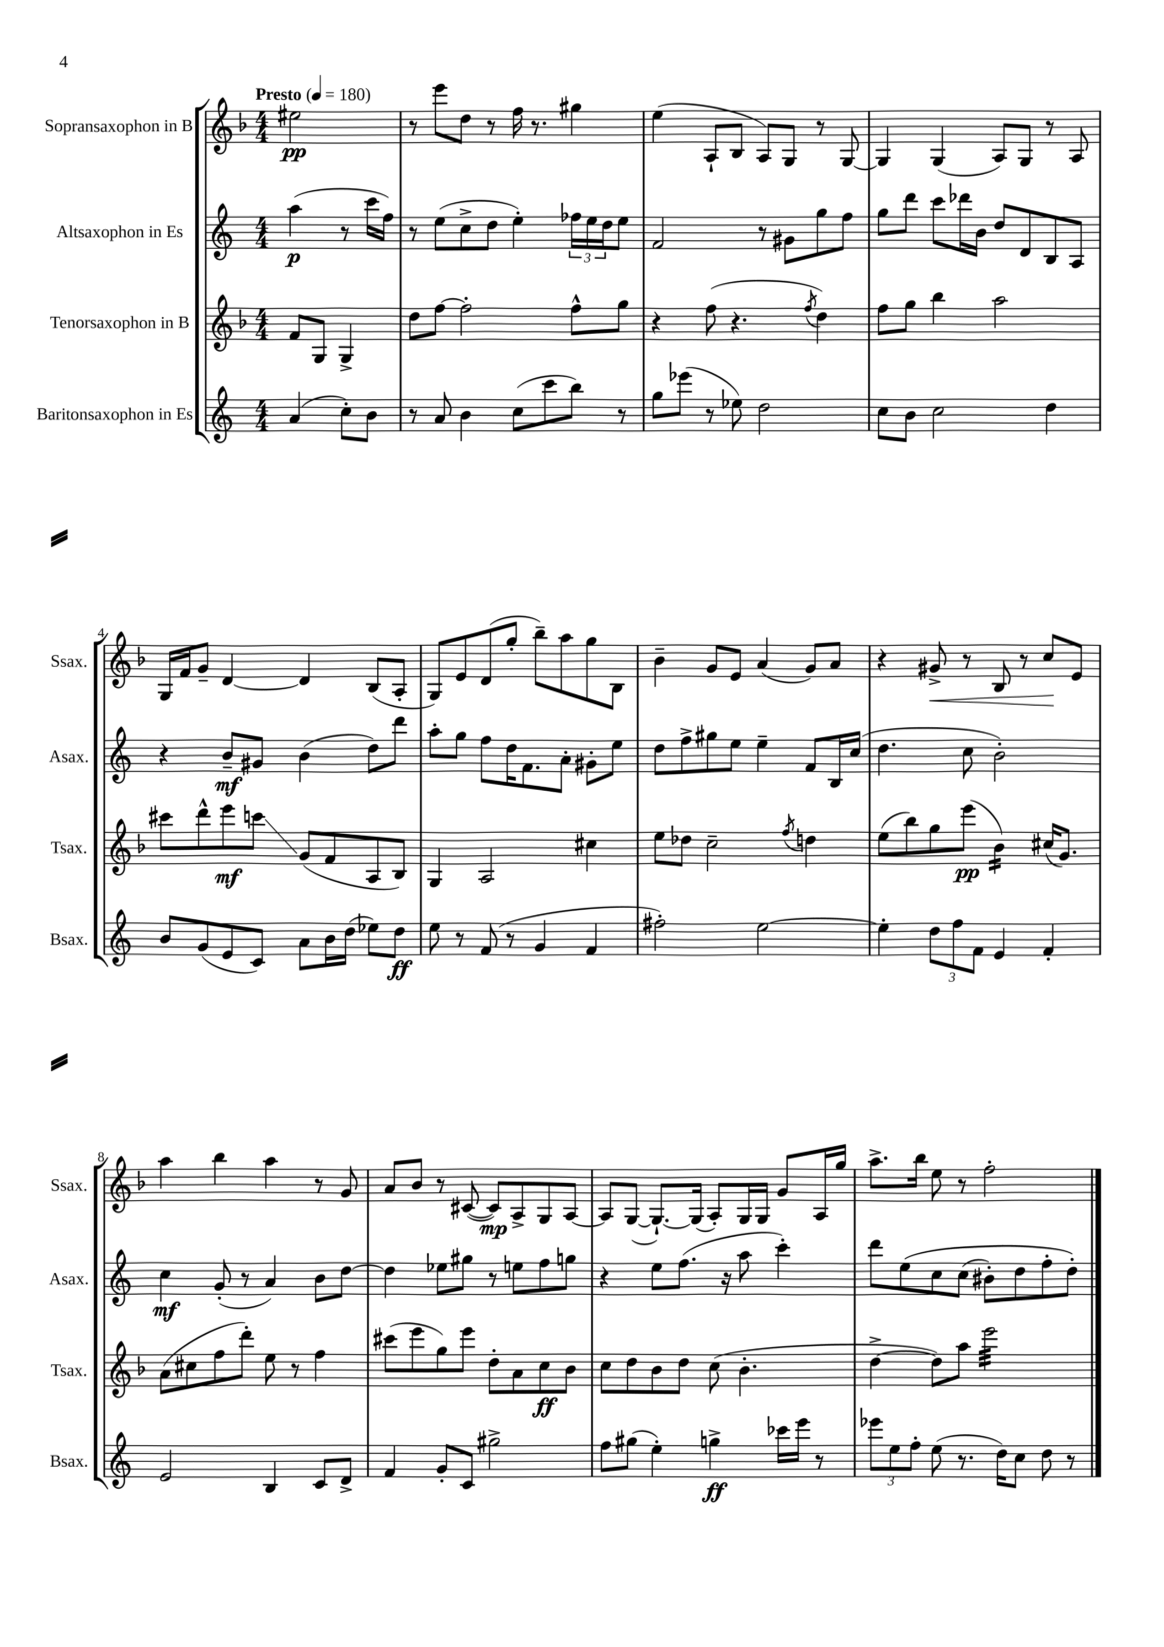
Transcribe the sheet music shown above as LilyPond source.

<<
\new StaffGroup <<
\new Staff = "s0" \with { instrumentName = "Sopransaxophon in B" shortInstrumentName = "Ssax." } {
    \clef treble \key f \major \numericTimeSignature \time 4/4 \partial 2 \tempo "Presto" 4 = 180
    eis''2\pp |
    r8 e'''8 d''8 r8 f''16 r8. gis''4 |
    e''4( a8-! bes8 a8) g8 r8 g8~ |
    g4 g4( a8) g8 r8 a8 |
    g16 f'16 g'8-- d'4~ d'4 bes8( a8-. |
    g8) e'8 d'8( g''8-. bes''8--) a''8 g''8 bes8 |
    bes'4-- g'8 e'8 a'4( g'8) a'8 |
    r4 gis'8->\< r8 bes8 r8 c''8\! e'8 |
    a''4 bes''4 a''4 r8 g'8 |
    a'8 bes'8 r8 cis'8~( cis'8\mp) a8-> g8 a8~ |
    a8 g8~( g8.~-!) g16( a8-.) g16 g16 g'8 a16 g''16 |
    a''8.-> bes''16 e''8 r8 f''2-. \bar "|." |
}
\new Staff = "s1" \with { instrumentName = "Altsaxophon in Es" shortInstrumentName = "Asax." } {
    \clef treble \key c \major \numericTimeSignature \time 4/4 \partial 2
    a''4\p( r8 c'''16 f''16) |
    r8 e''8( c''8-> d''8 e''4-.) \tuplet 3/2 { fes''16 e''16 d''16 } e''8 |
    f'2 r8 gis'8 g''8 f''8 |
    g''8 d'''8 c'''8 des'''16 b'16 d''8 d'8 b8 a8 |
    r4 b'8--\mf gis'8 b'4( d''8) d'''8 |
    a''8-. g''8 f''8 d''16 f'8. a'8-. gis'8-. e''8 |
    d''8 f''8-> gis''8 e''8 e''4-- f'8 b16 c''16( |
    d''4. c''8 b'2-.) |
    c''4\mf g'8-.( r8 a'4) b'8 d''8~ |
    d''4 ees''8 gis''8 r8 e''8 f''8 g''8 |
    r4 e''8 f''8.( r16 a''8 c'''4-.) |
    d'''8 e''8\( c''8 c''8( bis'8-.) d''8 f''8-. d''8-.\) \bar "|." |
}
\new Staff = "s2" \with { instrumentName = "Tenorsaxophon in B" shortInstrumentName = "Tsax." } {
    \clef treble \key f \major \numericTimeSignature \time 4/4 \partial 2
    f'8 g8 g4-> |
    d''8 f''8~ f''2-. f''8-^ g''8 |
    r4 f''8( r4. \acciaccatura { f''8 } d''4) |
    f''8 g''8 bes''4 a''2 |
    cis'''8 d'''8-^ e'''8\mf c'''8\glissando g'8( f'8 a8 bes8) |
    g4 a2 cis''4 |
    e''8 des''8 c''2-- \acciaccatura { f''8 } d''4 |
    e''8( bes''8) g''8 e'''8\pp( bes'4:16) cis''16( g'8.) |
    a'8( cis''8 f''8 d'''8-.) e''8 r8 f''4 |
    cis'''8( e'''8 g''8) e'''8 d''8-. a'8 c''8\ff bes'8 |
    c''8 d''8 bes'8 d''8 c''8( bes'4.-. |
    d''4~-> d''8) a''8 e'''2:32 \bar "|." |
}
\new Staff = "s3" \with { instrumentName = "Baritonsaxophon in Es" shortInstrumentName = "Bsax." } {
    \clef treble \key c \major \numericTimeSignature \time 4/4 \partial 2
    a'4( c''8-.) b'8 |
    r8 a'8 b'4 c''8( c'''8 b''8) r8 |
    g''8 ees'''8( r8 ees''8) d''2 |
    c''8 b'8 c''2 d''4 |
    b'8 g'8( e'8 c'8) a'8 b'16 d''16( ees''8) d''8\ff |
    e''8 r8 f'8( r8 g'4 f'4 |
    fis''2-.) e''2~ |
    e''4-. \tuplet 3/2 { d''8 f''8 f'8 } e'4 f'4-. |
    e'2 b4 c'8 d'8-> |
    f'4 g'8-. c'8 gis''2-> |
    f''8 gis''8( e''4-.) g''4->\ff ces'''16 e'''16 r8 |
    \tuplet 3/2 { ees'''8 e''8 f''8-. } e''8( r8. d''16) c''8 d''8 r8 \bar "|." |
}
>>
>>
